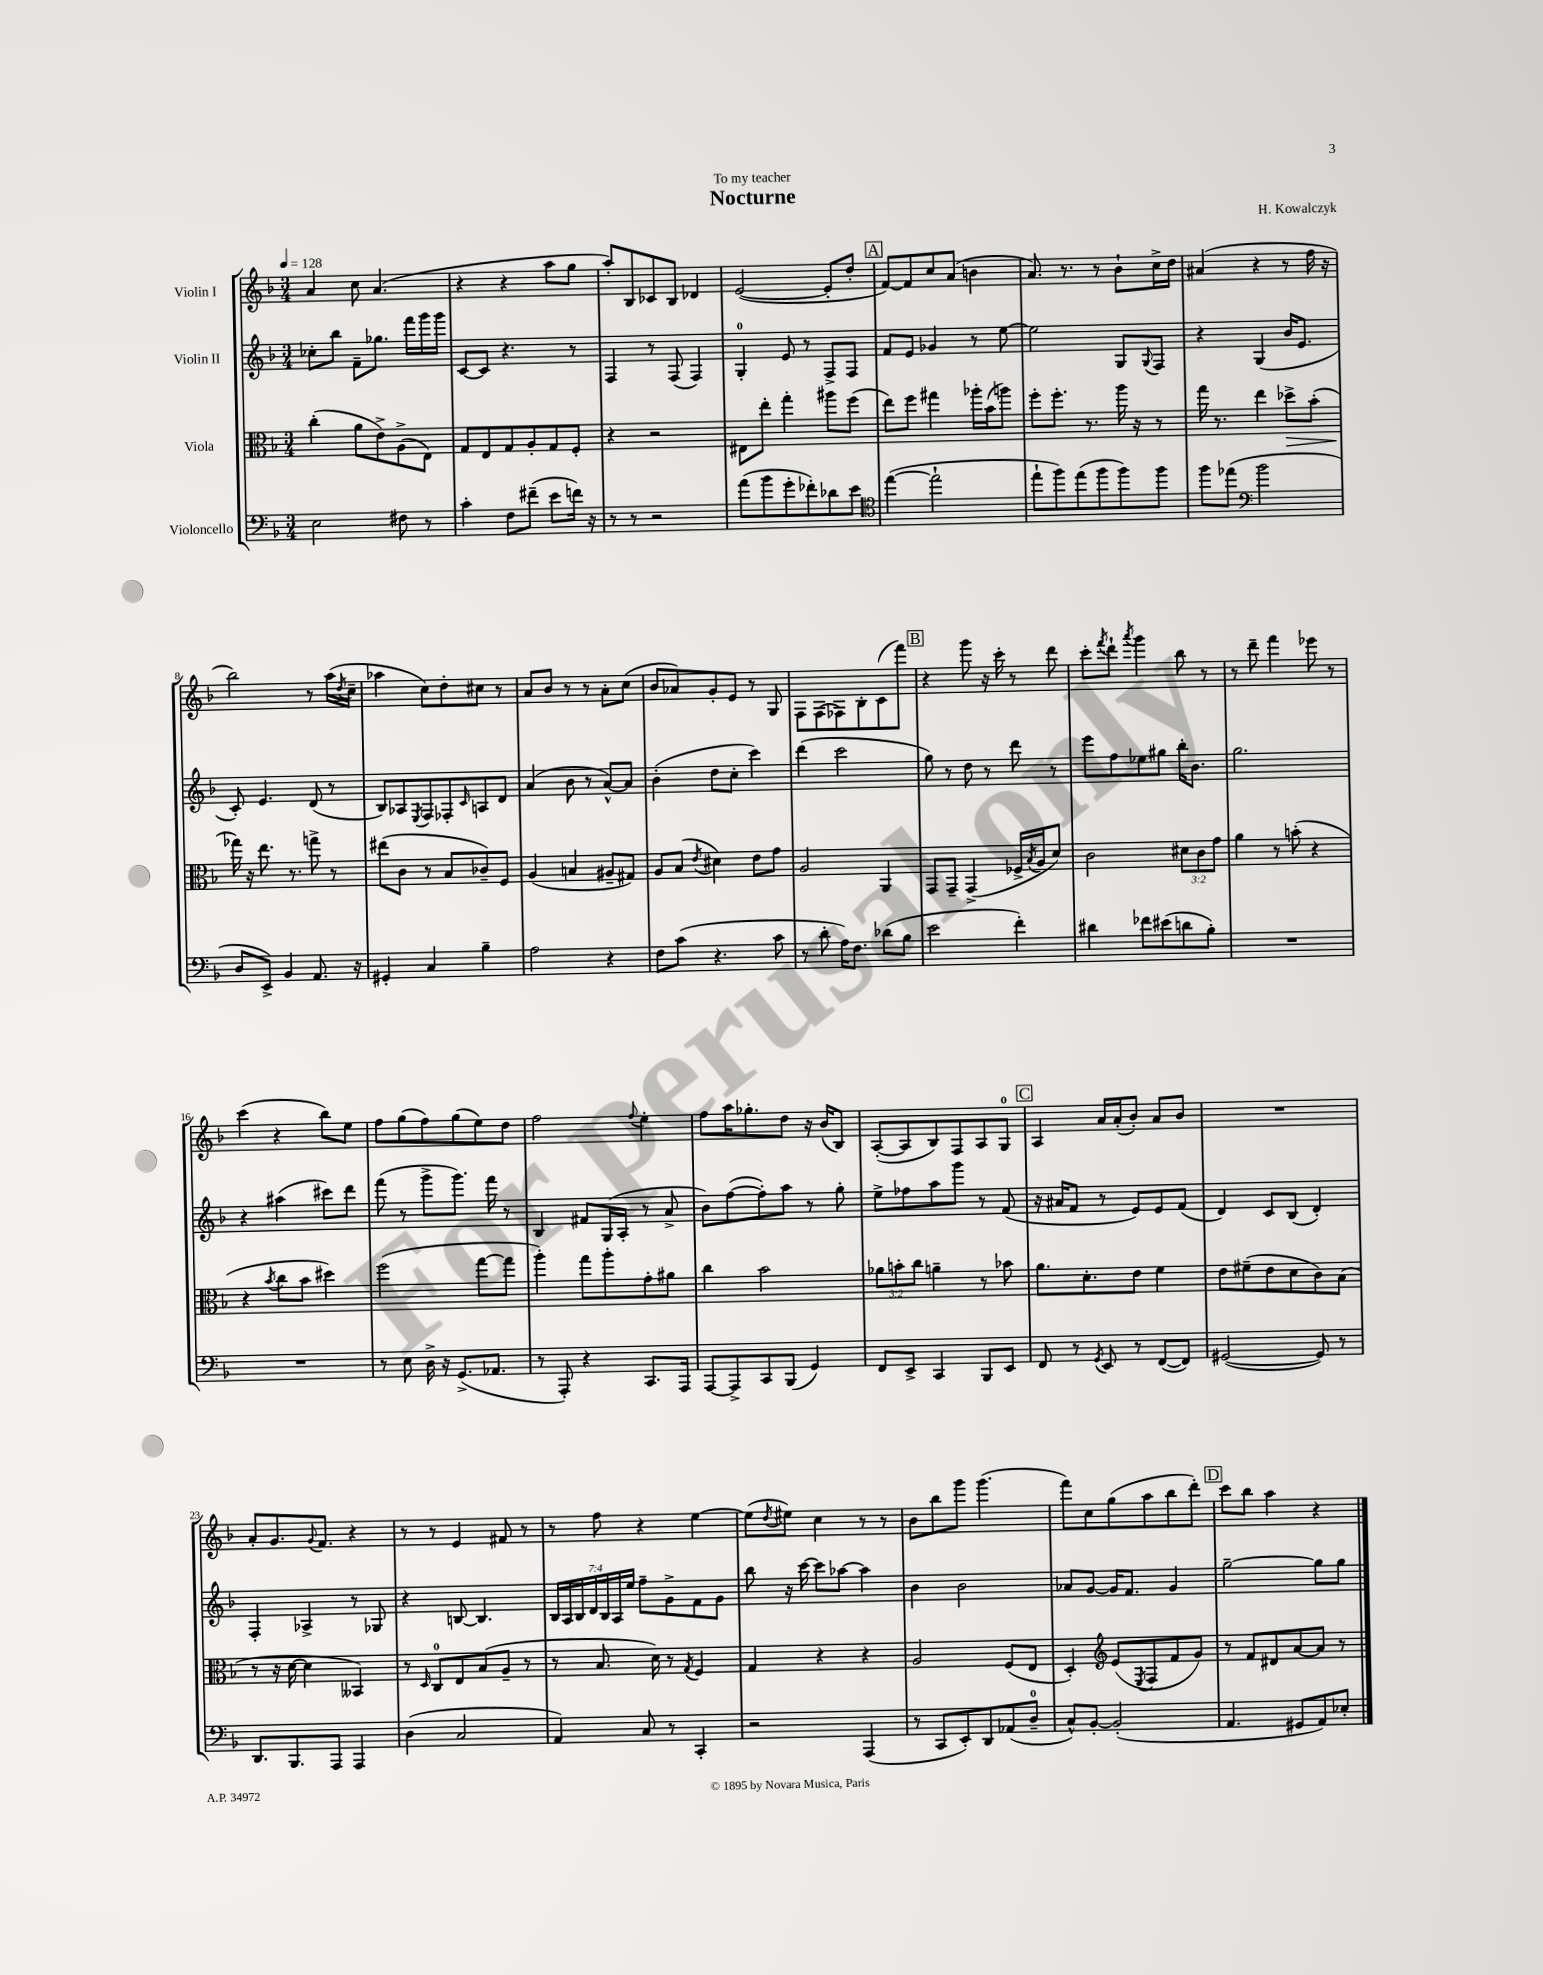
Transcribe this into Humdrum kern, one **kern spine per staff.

**kern	**kern	**dynam	**kern	**kern
*part4	*part3	*part3	*part2	*part1
*staff4	*staff3	*staff3	*staff2	*staff1
*I"Violoncello	*I"Viola	*	*I"Violin II	*I"Violin I
*clefF4	*clefC3	*	*clefG2	*clefG2
*k[b-]	*k[b-]	*	*k[b-]	*k[b-]
*M3/4	*M3/4	*	*M3/4	*M3/4
*MM128	*MM128	*	*MM128	*MM128
=1	=1	=1	=1	=1
2E\	(4cc'\	.	8cc-X'\L	4a/
.	.	.	8bb-\J	.
.	8a\L	.	8f~\L	8cc\
.	8e^\)	.	8.gg-X\J	(4.a/
8F#X\	(8A^\	.	.	.
.	.	.	16fff\LL	.
8r	8E\J)	.	16ggg\	.
.	.	.	16ggg\JJ	.
=2	=2	=2	=2	=2
4c'\	8G/L	.	[8c/L	4r
.	8E/	.	8c/J]	.
8F\L	8G/	.	4.r	4r
(8f#X~\J	8A'/	.	.	.
8e\L	8G/	.	.	8aa\L
16fn\Jk)	8F'/J	.	8r	8gg\J
16r	.	.	.	.
=3	=3	=3	=3	=3
8r	4r	.	4F/	8aa'/L)
8r	.	.	.	8B-/
2r	2r	.	8r	8c-X/
.	.	.	(8F/	8B-/J
.	.	.	4F/)	4d-X/
=4	=4	=4	=4	=4
(8a\L	8E#X\L	.	4G'/	([2e/
8b-\	8ee'\J	.	.	.
8g'\	4gg'\	.	8e/	.
8f-X'\)	.	.	8r	.
8d-X\	8aa#X\L	.	8F^/L	8e'/L]
8e\J	(8ff\J	.	8F/J	8dd'/J
!!LO:REH:place=s1:t=A
=5	=5	=5	=5	=5
*clefC4	*	*	*	*
([4ee\	8ee\L)	.	8f/L	[8f/L)
.	8ff\J	.	8e/J	8f/]
2ee`\]	4gg#X\	.	4g-X/	8cc/
.	.	.	.	(8a/J
.	16aa-X'\LL	.	8r	4bn\
.	(16b-\J	.	.	.
.	8aan\J)	.	[8ee\	.
=6	=6	=6	=6	=6
8ee`\L	8ff'\L	.	2ee\]	8.a/)
8ff\)	8.ff'\J	.	.	.
.	.	.	.	8.r
(8ee\	.	.	.	.
.	8.r	.	.	.
8ff\	.	.	.	8r
8ff\)	16aa\	.	8G/L	8b-`\L
.	16r	.	.	.
.	.	.	8qqG/	.
8ff\J	8r	.	8F/J	16cc^\L
.	.	.	.	16dd\JJ
=7	=7	=7	=7	=7
8ff\L	16gg\	.	4r	(4a#X/
.	8.r	.	.	.
(8ee-X\J	.	.	.	.
*clefF4	*	*	*	*
2b-\	4ee\	.	(4G/	4r
!	!	!LO:HP:b	!	!
.	8dd-X^\L	>	16b-/KL	8r
.	.	.	8.e/J	.
.	(8b-'\J	.	.	16ff\
.	.	.	.	16r
!!LO:LB:g=z
=8	=8	=8	=8	=8
8D/L	16gg-X\)	.	8c'/)	2bb-\)
.	16r	]	.	.
8EE^/J)	8.ee\	.	4.e/	.
4BB-/	.	.	.	.
.	8.r	.	.	.
8.AA/	8ggn^\	.	(8d/	8r
.	8r	.	8r	(16aa\LL
.	.	.	.	8qdd/
16r	.	.	.	16cc~\JJ
=9	=9	=9	=9	=9
4GG#X'/	(8ee#X\L	.	8B-/L)	4aa-X\
.	8c\J	.	8A-X/	.
.	.	.	8qE/	.
4C/	8r	.	8F/	8cc\L)
.	8B-/L	.	8F-X'/	8dd'\
.	.	.	16qqc/	.
4B-~\	8c-X~/)	.	8An/	8cc#X\J
.	8F/J	.	8d/J	8r
=10	=10	=10	=10	=10
2A\	(4A/	.	(4a/	8a/L
.	.	.	.	8b-/J
.	4Bn/	.	8b-\	8r
.	.	.	8r	8r
4r	8A#X~/L	.	[8a^^/L)	8a'\L
.	8G#X/J)	.	8a/J]	(8cc\J
=11	=11	=11	=11	=11
8F\L	8A/L	.	(4b-'\	8b-/L
(8c\J	(8B-/J	.	.	8a-X/)
.	8qe/	.	.	.
4.r	4d#X\)	.	8dd\L	8g'/
.	.	.	8cc'\J	8e/J
.	8e\L	.	4ccc\)	8r
8c\	8g\J	.	.	8G/
=12	=12	=12	=12	=12
8r	2A/	.	(4ddd\	8F\L
8d'\	.	.	.	(8F\
16A\KL)	.	.	2ccc\	8F-X\)
8.F\J	.	.	.	.
.	.	.	.	8B-'\
(8d-X\L	4AA/	.	.	(8c\
8B-\J	.	.	.	8fff\J)
!!LO:REH:place=s1:t=B
=13	=13	=13	=13	=13
2e\	8GG/L	.	8gg\)	4r
.	8GG~/J	.	8r	.
.	(4GG^/	.	8dd\	8ggg\
.	.	.	8r	16r
.	.	.	.	16ccc'\
4f'\)	16F-X^/LL	.	8ddd\	8r
.	8qB-/	.	.	.
.	16A/J	.	.	.
.	8d/J)	.	8r	8ddd\
=14	=14	=14	=14	=14
4d#X\	2c\	.	8eee\L	8ccc'\L
.	.	.	.	8qfff/
.	.	.	8ff\	8ddd`\J
.	.	.	.	8qaaa/
8f-X\L	.	.	8ee-X\	4ggg\
(8e#X\	.	.	8gg#X\J	.
8dn\	12d#X\L	.	16bb-'\KL	8bb-\
.	.	.	8.b-\J	.
.	12c\	.	.	.
8B-'\J)	.	.	.	8r
.	12g\J	.	.	.
=15	=15	=15	=15	=15
2.r	4a\	.	2.gg\	8r
.	.	.	.	8ddd~\
.	8r	.	.	4fff\
.	(8bn'\	.	.	.
.	4r	.	.	8eee-X\
.	.	.	.	8r
!!LO:LB:g=z
=16	=16	=16	=16	=16
2.r	4r	.	4r	(4ccc\
.	8qb-/	.	.	.
.	8cc\L	.	(4aa#X\	4r
.	8b-\J	.	.	.
.	4dd#X\)	.	8ccc#X\L)	8bb-\L)
.	.	.	8ddd\J	8ee\J
=17	=17	=17	=17	=17
8r	(2ff\	.	(8fff\	8ff\L
8E\	.	.	8r	(8gg\
16D^\	.	.	8ggg^\L	8ff\)
16r	.	.	.	.
(8.GG^/L	.	.	8.ggg\J)	(8gg\
.	[8gg\L	.	.	8ee\)
8.AA-X/J	.	.	16fff\	.
.	8gg\J]	.	8r	8dd\J
=18	=18	=18	=18	=18
8r	4aa'\)	.	4B-/	2ff\
8AAA'/)	.	.	.	.
4r	8gg\L	.	8f#X/L	.
.	8aa'\	.	(16G/L	.
.	.	.	16A'/JJ	.
.	.	.	.	8qqff/
8.CC/L	8g'\	.	8r	4ee'\
.	8a#X\J	.	8a^/	.
16AAA/Jk	.	.	.	.
=19	=19	=19	=19	=19
[8AAA/L	4cc\	.	8b-\L)	8ff\L
8AAA^/]	.	.	([8ff\	16aa\K
.	.	.	.	8.gg-X'\
8CC/	2b-\	.	8ff'\])	.
(8BBB-/J	.	.	8aa\J	8dd\J
4GG/)	.	.	8r	16r
.	.	.	.	(16b-/KL
.	.	.	8gg'\	8B-/J)
=20	=20	=20	=20	=20
8FF/L	12a-X\L	.	8ee^\L	([8A'/L
.	12bn'\	.	.	.
8EE^/J	.	.	8ff-X\	8A/]
.	12cc\J	.	.	.
4CC/	4an~\	.	8aa\	8B-/)
.	.	.	8ggg\J	8F/
8BBB-/L	8r	.	8r	8A/
8EE/J	8b-X\	.	(8f/	8G/J
!!LO:REH:place=s1:t=C
=21	=21	=21	=21	=21
8FF/	8.a\L	.	16r	4A/
.	.	.	16a#X/KL	.
8r	.	.	8f/J	.
.	8.d'\	.	.	.
8qGG/	.	.	.	.
8EE/	.	.	8r	16a/LL
.	.	.	.	(16a'/J
8r	8e\J	.	8e/L)	8b-'/J)
([8FF/L	4f\	.	8e/	8a/L
8FF/J])	.	.	(8f/J	8b-/J
=22	=22	=22	=22	=22
([2GG#X/	8e\L	.	4d/)	2.r
.	(8f#X~\	.	.	.
.	8e\	.	8c/L	.
.	8d\	.	(8B-/J	.
8GG#/])	8c\)	.	4d'/)	.
8r	(8B-\J	.	.	.
!!LO:LB:g=z
=23	=23	=23	=23	=23
8.DD/L	8r	.	4F'/	8a'/L
.	16r	.	.	8.g/
8.BBB-/	[16d\	.	.	.
.	4d\]	.	4A-X^/	.
.	.	.	.	8qqg/
.	.	.	.	8.f/J
8AAA/J	.	.	.	.
4AAA/	4BB--X/)	.	8r	4r
.	.	.	8G-X/	.
=24	=24	=24	=24	=24
(4D\	8r	.	4r	8r
.	16qqD/	.	.	.
.	8C/L	.	.	8r
2C/	8E/	.	[8Bn/	4e/
.	(8B-/	.	4.B/]	.
.	8A~/J	.	.	8f#X/
.	8r	.	.	8r
=25	=25	=25	=25	=25
4AA/)	8r	.	28B-/LL	8r
.	.	.	28A/	.
.	.	.	28B-/	.
.	.	.	28d/	.
.	8.B-/	.	.	8ff\
.	.	.	28B-/	.
.	.	.	28A/	.
.	.	.	28ee/JJ	.
8C/	.	.	8ff~\L	4r
.	16d\)	.	.	.
8r	8r	.	8g^\	.
.	8qG/	.	.	.
4CC'/	4F/	.	8f\	[4ee\
.	.	.	8g\J	.
=26	=26	=26	=26	=26
2r	4G/	.	8bb-\	(8ee\L]
.	.	.	.	8qdd/
.	.	.	16r	8ee#X\J)
.	.	.	[16ccc\	.
.	4r	.	8ccc\L]	4cc\
.	.	.	[8aa-X\J	.
(4AAA/	4r	.	4aa-\]	8r
.	.	.	.	8r
=27	=27	=27	=27	=27
8r	2A/	.	4b-\	8b-\L
8CC/L	.	.	.	8bb-\
8EE'/)	.	.	2b-\	8ggg\J
8DD/	.	.	.	(4.ggg\
(8AA-X/	(8F/L	.	.	.
8D~/J	8E/J	.	.	.
=28	=28	=28	=28	=28
8C^^/L)	4D'/)	.	8a-X/L	8fff\L)
[8BB-'/J	.	.	[8g/J	8cc\
*	*clefG2	*	*	*
(2BB-'/]	(8e/L	.	16g/KL]	(8gg\
.	.	.	8.f/J	.
.	8qE/	.	.	.
.	8F/	.	.	8aa\
.	8f/	.	4g/	8bb-\
.	8g/J)	.	.	8ddd'\J)
!!LO:REH:place=s1:t=D
=29	=29	=29	=29	=29
4.AA/	8r	.	[2gg~\	8ccc\L
.	8f/L	.	.	8bb-\J
.	8d#X/	.	.	4aa\
8GG#X/L	[8a/	.	.	.
8AA/)	8a/J]	.	8gg\L]	4r
8E-X'/J	8r	.	8gg\J	.
==	==	==	==	==
*-	*-	*-	*-	*-
